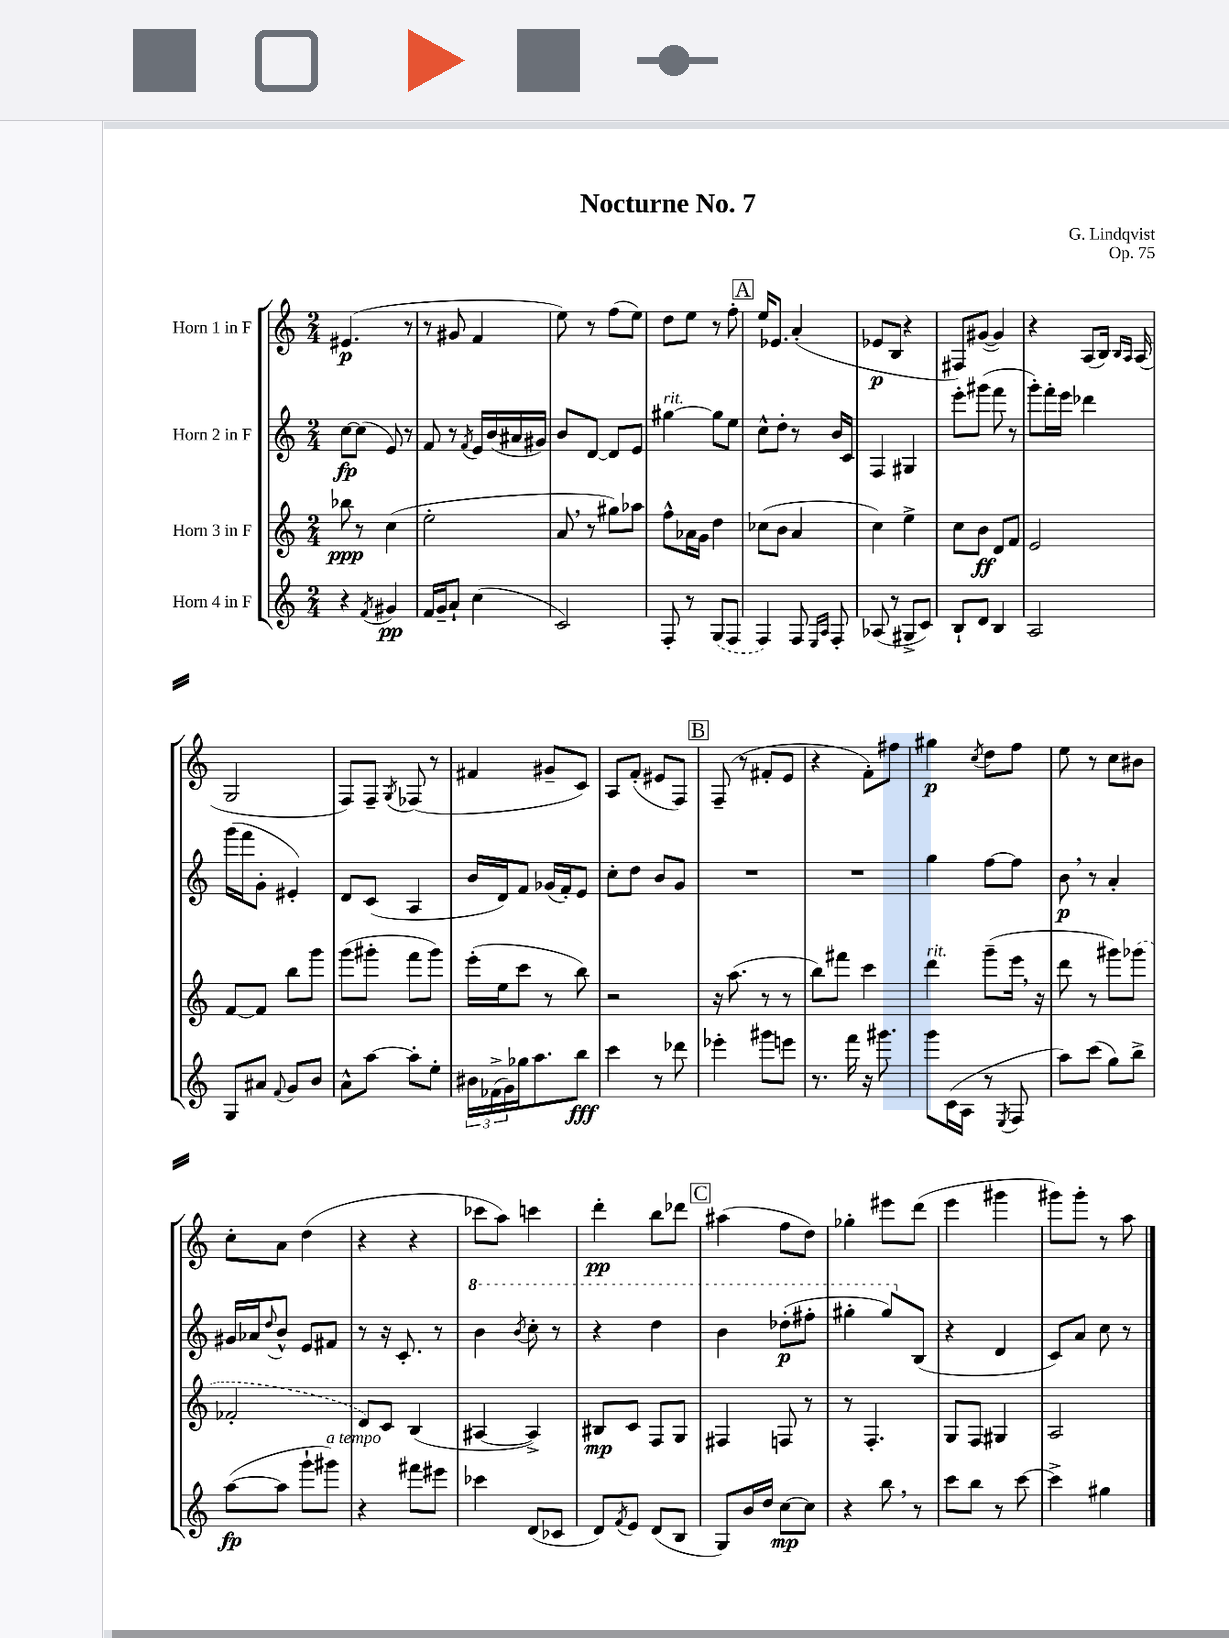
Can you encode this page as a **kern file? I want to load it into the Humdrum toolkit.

**kern	**dynam	**kern	**dynam	**kern	**dynam	**kern	**dynam
*part4	*part4	*part3	*part3	*part2	*part2	*part1	*part1
*staff4	*staff4	*staff3	*staff3	*staff2	*staff2	*staff1	*staff1
*I"Horn 4 in F	*	*I"Horn 3 in F	*	*I"Horn 2 in F	*	*I"Horn 1 in F	*
*clefG2	*	*clefG2	*	*clefG2	*	*clefG2	*
*k[]	*	*k[]	*	*k[]	*	*k[]	*
*M2/4	*	*M2/4	*	*M2/4	*	*M2/4	*
=1	=1	=1	=1	=1	=1	=1	=1
4r	.	8bb-X\	ppp	[8cc\L	fp	(4.e#X/	p
.	.	8r	.	(8cc\J]	.	.	.
8qf/	.	.	.	.	.	.	.
4g#X/	pp	(4cc\	.	8e/)	.	.	.
.	.	.	.	8r	.	8r	.
=2	=2	=2	=2	=2	=2	=2	=2
16f/LL	.	2ee'\	.	8f/	.	8r	.
16g~/J	.	.	.	.	.	.	.
8a`/J	.	.	.	8r	.	8g#X/	.
.	.	.	.	8qf/	.	.	.
(4cc\	.	.	.	16e/LL	.	4f/	.
.	.	.	.	(16b/	.	.	.
.	.	.	.	16a#X/	.	.	.
.	.	.	.	16g#X/JJ)	.	.	.
=3	=3	=3	=3	=3	=3	=3	=3
2c/)	.	8a,/	.	8b/L	.	8ee\)	.
.	.	8r	.	[8d/J	.	8r	.
.	.	8gg#X\L)	.	8d/L]	.	(8ff\L	.
.	.	8aa-X\J	.	8e/J	.	8ee\J)	.
=4	=4	=4	=4	=4	=4	=4	=4
!	!	!	!	!LO:TX:a:i:t=rit.	!	!	!
8F'/	.	8ff^^\L	.	[4gg#X\	.	8dd\L	.
8r	.	16a-X\L	.	.	.	8ee\J	.
.	.	16g\JJ	.	.	.	.	.
(8G/L	.	4dd\	.	8gg#\L]	.	8r	.
8F/J	.	.	.	8ee\J	.	8ff'\	.
!!LO:REH:place=s1:t=A
=5	=5	=5	=5	=5	=5	=5	=5
4F/)	.	(8cc-X\L	.	8cc^^\L	.	16ee/KL	.
.	.	.	.	.	.	8.e-X/J	.
.	.	8b\J	.	8dd'\J	.	.	.
8F/	.	4a/	.	8r	.	(4a'/	.
16qqE/LL	.	.	.	.	.	.	.
16qqA/JJ	.	.	.	.	.	.	.
8F'/	.	.	.	16b/LL	.	.	.
.	.	.	.	16c/JJ	.	.	.
=6	=6	=6	=6	=6	=6	=6	=6
(8A-X/	.	4cc\)	.	4F/	.	8e-X/L	p
8r	.	.	.	.	.	8B/J	.
8G#X^/L	.	4ee^\	.	4G#X/	.	4r	.
8c/J)	.	.	.	.	.	.	.
=7	=7	=7	=7	=7	=7	=7	=7
8B`/L	.	8cc\L	.	8eee'\L	.	8F#X/L)	.
8d/J	.	8b\J	ff	(8ggg#X\J	.	([8g#X/J	.
4B/	.	8d/L	.	8fff\	.	4g#/])	.
.	.	8f/J	.	8r	.	.	.
=8	=8	=8	=8	=8	=8	=8	=8
2A/	.	2e/	.	8ggg'\L)	.	4r	.
.	.	.	.	16fff'\L	.	.	.
.	.	.	.	16eee\JJ	.	.	.
.	.	.	.	4ddd-X\	.	(8A/L	.
.	.	.	.	.	.	16B/Jk)	.
.	.	.	.	.	.	16qqB/LL	.
.	.	.	.	.	.	16qqA/JJ	.
.	.	.	.	.	.	(16A/	.
!!LO:LB:g=z
=9	=9	=9	=9	=9	=9	=9	=9
8G/L	.	[8f/L	.	(16ggg\LL	.	2G/	.
.	.	.	.	16fff\J	.	.	.
8a#X/J	.	8f/J]	.	8g'\J	.	.	.
8qqf/	.	.	.	.	.	.	.
8g/L	.	8bb\L	.	4e#X'/)	.	.	.
8b/J	.	8ggg\J	.	.	.	.	.
=10	=10	=10	=10	=10	=10	=10	=10
8a^^\L	.	(8ggg\L	.	8d/L	.	8F/L)	.
[8aa\J	.	8ggg#X'\J	.	(8c/J	.	8F~/J	.
.	.	.	.	.	.	8qG/	.
8aa'\L]	.	8fff\L	.	4A/	.	(8F-X/	.
8ee'\J	.	8ggg#\J)	.	.	.	8r	.
=11	=11	=11	=11	=11	=11	=11	=11
24b#X\LL	.	(16eee'\LL	.	16b/LL	.	4f#X/	.
(24f-X^\	.	.	.	.	.	.	.
.	.	16ee\J	.	16d/J)	.	.	.
24g\)	.	.	.	.	.	.	.
16gg-X\J	.	8ccc\J	.	8f/J	.	.	.
8.aa\	.	.	.	.	.	.	.
.	.	8r	.	(16g-X/LL	.	8g#X~/L	.
.	.	.	.	16f'/J)	.	.	.
8bb\J	fff	8bb\)	.	8e/J	.	8c/J)	.
=12	=12	=12	=12	=12	=12	=12	=12
4ccc\	.	2r	.	8cc'\L	.	8A/L	.
.	.	.	.	8dd\J	.	(8f'/J	.
8r	.	.	.	8b/L	.	8e#X/L	.
8ddd-X\	.	.	.	8g/J	.	8F/J)	.
!!LO:REH:place=s1:t=B
=13	=13	=13	=13	=13	=13	=13	=13
4eee-X'\	.	16r	.	2r	.	(8F~/	.
.	.	(8.aa\	.	.	.	.	.
.	.	.	.	.	.	8r	.
8ggg#X\L	.	8r	.	.	.	8f#X'/L	.
8eeen\J	.	8r	.	.	.	8e/J	.
=14	=14	=14	=14	=14	=14	=14	=14
8.r	.	8bb\L)	.	2r	.	4r	.
.	.	8fff#X\J	.	.	.	.	.
16fff\	.	.	.	.	.	.	.
16r	.	4ccc\	.	.	.	8f'\L)	.
8.ggg#X\	.	.	.	.	.	.	.
.	.	.	.	.	.	8ff#X\J	.
=15	=15	=15	=15	=15	=15	=15	=15
!	!	!LO:TX:a:i:t=rit.	!	!	!	!	!
8ggg\L	.	4ddd\	.	4gg\	.	4gg#X\	p
(16c\L	.	.	.	.	.	.	.
16A\JJ	.	.	.	.	.	.	.
.	.	.	.	.	.	8qcc/	.
8r	.	(8ggg~\L	.	[8ff\L	.	8dd\L	.
8qE/	.	.	.	.	.	.	.
8F/	.	16eee,\Jk	.	8ff\J]	.	8ff\J	.
.	.	16r	.	.	.	.	.
=16	=16	=16	=16	=16	=16	=16	=16
8aa\L)	.	8ddd\	.	8b,\	p	8ee\	.
(8ccc\J	.	8r	.	8r	.	8r	.
8gg\L)	.	8ggg#X\L)	.	4a'/	.	8cc\L	.
8bb^\J	.	(8ggg-X\J	.	.	.	8b#X\J	.
!!LO:LB:g=z
=17	=17	=17	=17	=17	=17	=17	=17
([8aa\L	fp	2f-X'/	.	16g#X/LL	.	8cc'\L	.
.	.	.	.	16a-X/J	.	.	.
.	.	.	.	8qqdd/	.	.	.
8aa\J]	.	.	.	8b^^/J	.	8a\J	.
8ggg`\L	.	.	.	8e/L	.	(4dd\	.
!LO:TX:a:i:t=a tempo	!	!	!	!	!	!	!
8ggg#X\J)	.	.	.	8f#X/J	.	.	.
=18	=18	=18	=18	=18	=18	=18	=18
4r	.	8d/L)	.	8r	.	4r	.
.	.	8c/J	.	16r	.	.	.
.	.	.	.	8.c'/	.	.	.
8fff#X\L	.	(4B/	.	.	.	4r	.
8eee#X\J	.	.	.	8r	.	.	.
=19	=19	=19	=19	=19	=19	=19	=19
*	*	*	*	*8va	*	*	*
4ccc-X\	.	[4A#X/	.	4bb\	.	8ccc-X\L	.
.	.	.	.	.	.	8aa\J)	.
.	.	.	.	8qbb/	.	.	.
(8d/L	.	4A#^/])	.	8ccc'\	.	4cccn\	.
8c-X/J	.	.	.	8r	.	.	.
=20	=20	=20	=20	=20	=20	=20	=20
8d/L)	.	8B#X/L	mp	4r	.	4ddd'\	pp
8qf/	.	.	.	.	.	.	.
8e/J	.	8c/J	.	.	.	.	.
(8d/L	.	8F/L	.	4ddd\	.	8bb\L	.
8B/J	.	8G/J	.	.	.	8ddd-X\J	.
!!LO:REH:place=s1:t=C
=21	=21	=21	=21	=21	=21	=21	=21
8G/L)	.	4F#X/	.	4bb\	.	(4aa#X\	.
16b/L	.	.	.	.	.	.	.
16dd/JJ	.	.	.	.	.	.	.
[8cc\L	mp	8Fn/	.	(8ddd-X'\L	p	8ff\L	.
8cc\J]	.	8r	.	8fff#X'\J	.	8dd\J)	.
=22	=22	=22	=22	=22	=22	=22	=22
4r	.	8r	.	4ggg#X'\	.	4gg-X'\	.
.	.	4.F'/	.	.	.	.	.
8bb,\	.	.	.	8ggg#/L)	.	8eee#X\L	.
*	*	*	*	*X8va	*	*	*
8r	.	.	.	(8B/J	.	(8ddd\J	.
=23	=23	=23	=23	=23	=23	=23	=23
8ccc\L	.	8G/L	.	4r	.	4eee\	.
8bb\J	.	8F/J	.	.	.	.	.
8r	.	4G#X/	.	4d/	.	4ggg#X\	.
[8ccc\	.	.	.	.	.	.	.
=24	=24	=24	=24	=24	=24	=24	=24
4ccc^\]	.	2A/	.	8c/L)	.	8ggg#X\L)	.
.	.	.	.	8a/J	.	8ggg#'\J	.
4gg#X\	.	.	.	8cc\	.	8r	.
.	.	.	.	8r	.	8aa\	.
==	==	==	==	==	==	==	==
*-	*-	*-	*-	*-	*-	*-	*-
